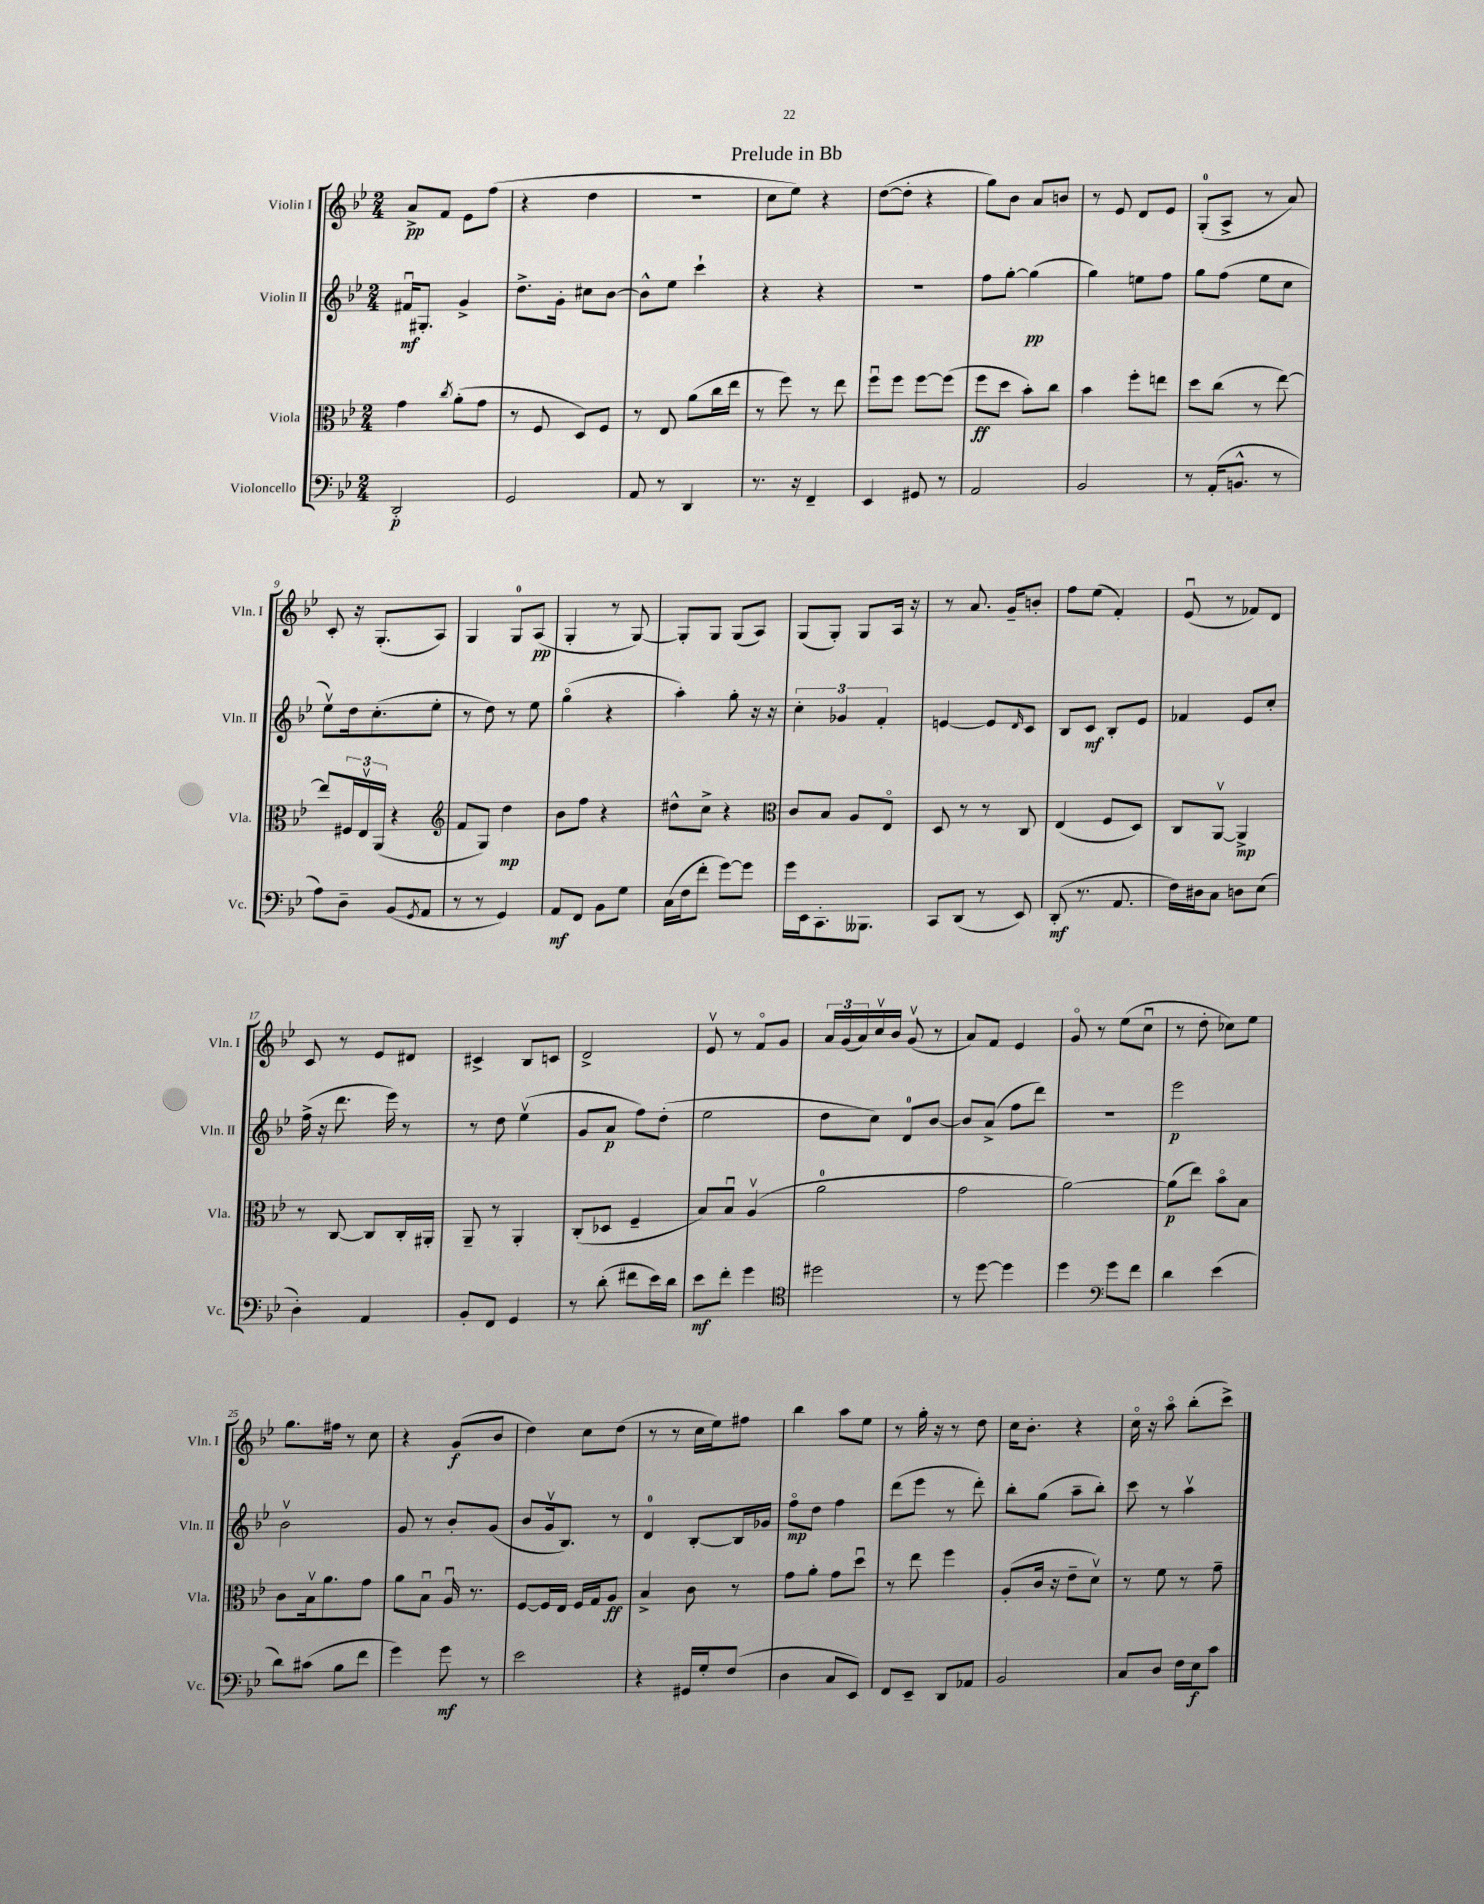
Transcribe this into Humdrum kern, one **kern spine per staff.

**kern	**kern	**kern	**kern
*staff4	*staff3	*staff2	*staff1
*clefF4	*clefC3	*clefG2	*clefG2
*k[b-e-]	*k[b-e-]	*k[b-e-]	*k[b-e-]
*M2/4	*M2/4	*M2/4	*M2/4
2DD'	4g	16f#u	8a^
.	.	8.G#'	.
.	.	.	8f
.	8qcc	.	.
.	(8a'	4g^	8e-
.	8g	.	(8ff
=	=	=	=
2GG	8r	8.dd^	4r
.	8F	.	.
.	.	16g'	.
.	8D)	8cc#	4dd
.	8F	[8b-	.
=	=	=	=
8AA	8r	8b-^^]	2r
8r	8E-	8ee-	.
4DD	(8a	4ccc`	.
.	16cc	.	.
.	16ee-	.	.
=	=	=	=
8.r	8r	4r	8cc
.	8ff)	.	8ee-)
16r	.	.	.
4FF~	8r	4r	4r
.	8ee-	.	.
=	=	=	=
4EE-	8ffu	2r	([8dd
.	8ff	.	8dd']
8GG#	[8ff	.	4r
8r	(8ff]	.	.
=	=	=	=
2AA	8ff	8ff	8gg)
.	8dd	[8gg'	8b-
.	8b-')	(4gg]	8a
.	8cc	.	8b
=	=	=	=
2BB-	4b-	4gg)	8r
.	.	.	8e-
.	8ff'	8ee	8d
.	8ee	8ff	8e-
=	=	=	=
8r	8dd	8gg	(8G'
(16AA'	(8cc	(8ff	8A^
8.BB^^	.	.	.
.	8r	8ee-	8r
8r	[8ee-)	8cc	8a)
=	=	=	=
8A)	8ee-]	8ee-v)	8c'
8D~	24F#	16dd	16r
.	24E-v	.	.
.	.	(8.cc'	(8.G'
.	(24AA	.	.
(8BB-	4r	.	.
8qGG	.	.	.
8AA	.	8ee-'	8A)
=	=	=	=
*	*clefG2	*	*
8r	8f	8r	4G
8r	8G)	8dd)	.
4GG)	4dd	8r	8G
.	.	8ee-	(8A
=	=	=	=
8AA	8b-	(4ggo	4G'
8FF	8ff	.	.
8BB-	4r	4r	8r
8G	.	.	[8G)
=	=	=	=
(16C	8dd#^^	4aa')	8G']
16F	.	.	.
8f'	8cc^	.	8G
[8g)	4r	8gg'	(8G
8g]	.	16r	8A)
.	.	16r	.
=	=	=	=
*	*clefC3	*	*
16g	8c	6cc'	(8G
16EE-	.	.	.
8.CC'	8B-	.	8G')
.	.	6g-	.
.	8A	.	8G
8.BBB--	.	.	.
.	.	6f'	.
.	8E-o	.	16A
.	.	.	16r
=	=	=	=
8CC	8D	[4e	8r
(8DD	8r	.	8.a
8r	8r	8e]	.
.	.	.	16g~
.	.	16qqd	.
8EE-)	8C	8c	8b'
=	=	=	=
(8DD'	(4E-	8B-	8ff
8.r	.	8c	(8ee-
.	8F	8B-'	4f')
8.AA	.	.	.
.	8D)	8e-	.
=	=	=	=
16F)	8C	4f-	(8e-u
16D#	.	.	.
8C	[8AAv	.	8r
8D	4AA^]	8e-	8f-)
(8E-	.	8cc'	8d
=	=	=	=
4D')	8r	(16ff^	8c
.	.	16r	.
.	[8C	8.ddd	8r
4AA	8C]	.	8e-
.	.	16eee-)	.
.	16C'	8r	8d#
.	16AA#'	.	.
=	=	=	=
8BB-'	8AA~	8r	4c#^
8FF	8r	8dd	.
4GG	4AA'	(4ee-v	8B-
.	.	.	8c
=	=	=	=
8r	(8C'	8g	2d^
(8d'	8D-	8a	.
8f#	4F~	8ff)	.
16e-)	.	(8dd'	.
16d	.	.	.
=	=	=	=
8e-	8B-)	2ee-	8e-v
8f'	8B-u	.	8r
4g	(4Av	.	8fo
.	.	.	8g
=	=	=	=
*clefC4	*	*	*
2dd#	2a	8dd	24a
.	.	.	(24g
.	.	.	24a)
.	.	8cc)	16ccv
.	.	.	16b-
.	.	8d	(8gv
.	.	[8b-	8r
=	=	=	=
8r	2g	8b-]	8a)
[8dd	.	(8a^	8f
4dd]	.	8ff	4e-
.	.	8ddd)	.
=	=	=	=
4dd	[2a)	2r	8go
.	.	.	8r
*clefF4	*	*	*
8g	.	.	(8ee-
8f	.	.	8ccu
=	=	=	=
4d	(8a]	2eee-	8r
.	8ee-)	.	8dd'
(4e-	8b-o	.	8cc-)
.	8B-	.	8ee-
=	=	=	=
8d)	8c	2b-v	8.gg
(8c#	16B-v	.	.
.	8.a	.	16ff#
8B-	.	.	8r
8f	8g	.	8cc
=	=	=	=
4g)	8a	8g	4r
.	8B-u	8r	.
8g	16Au	8b-'	(8g
.	8.r	.	.
8r	.	(8g	8b-
=	=	=	=
2e-	[8F	8b-	4dd)
.	16F]	16gv	.
.	16E-	8.B-)	.
.	16F	.	8cc
.	16G	.	.
.	8A	8r	(8dd
=	=	=	=
4r	4B-^	4d	8r
.	.	.	8r
16GG#	8c	[8B-'	16cc
16G'	.	.	16ee-)
(8F	8r	16B-]	8ff#
.	.	16g-	.
=	=	=	=
4D	8g	8ffo	4bb-
.	8a'	8dd	.
8C	8g	4ff	8aa
8EE-)	8ddu	.	8ee-
=	=	=	=
8FF	8r	(8ddd	8r
8EE-~	8ee-	8eee-	16gg'
.	.	.	16r
8DD	4ff	8r	8r
8AA-	.	8ddd')	8dd
=	=	=	=
2BB-	(8A'	8bb-'	16cc
.	.	.	8.b-'
.	16c	(8gg	.
.	16r	.	.
.	8e-~	8aa~	4r
.	8dv)	8bb-')	.
=	=	=	=
8C	8r	8ccc	16cco
.	.	.	16r
8D	8f	8r	8aao
16F	8r	4aav	(8bb-'
16E-	.	.	.
8c	8g~	.	8ccc^)
==	==	==	==
*-	*-	*-	*-
